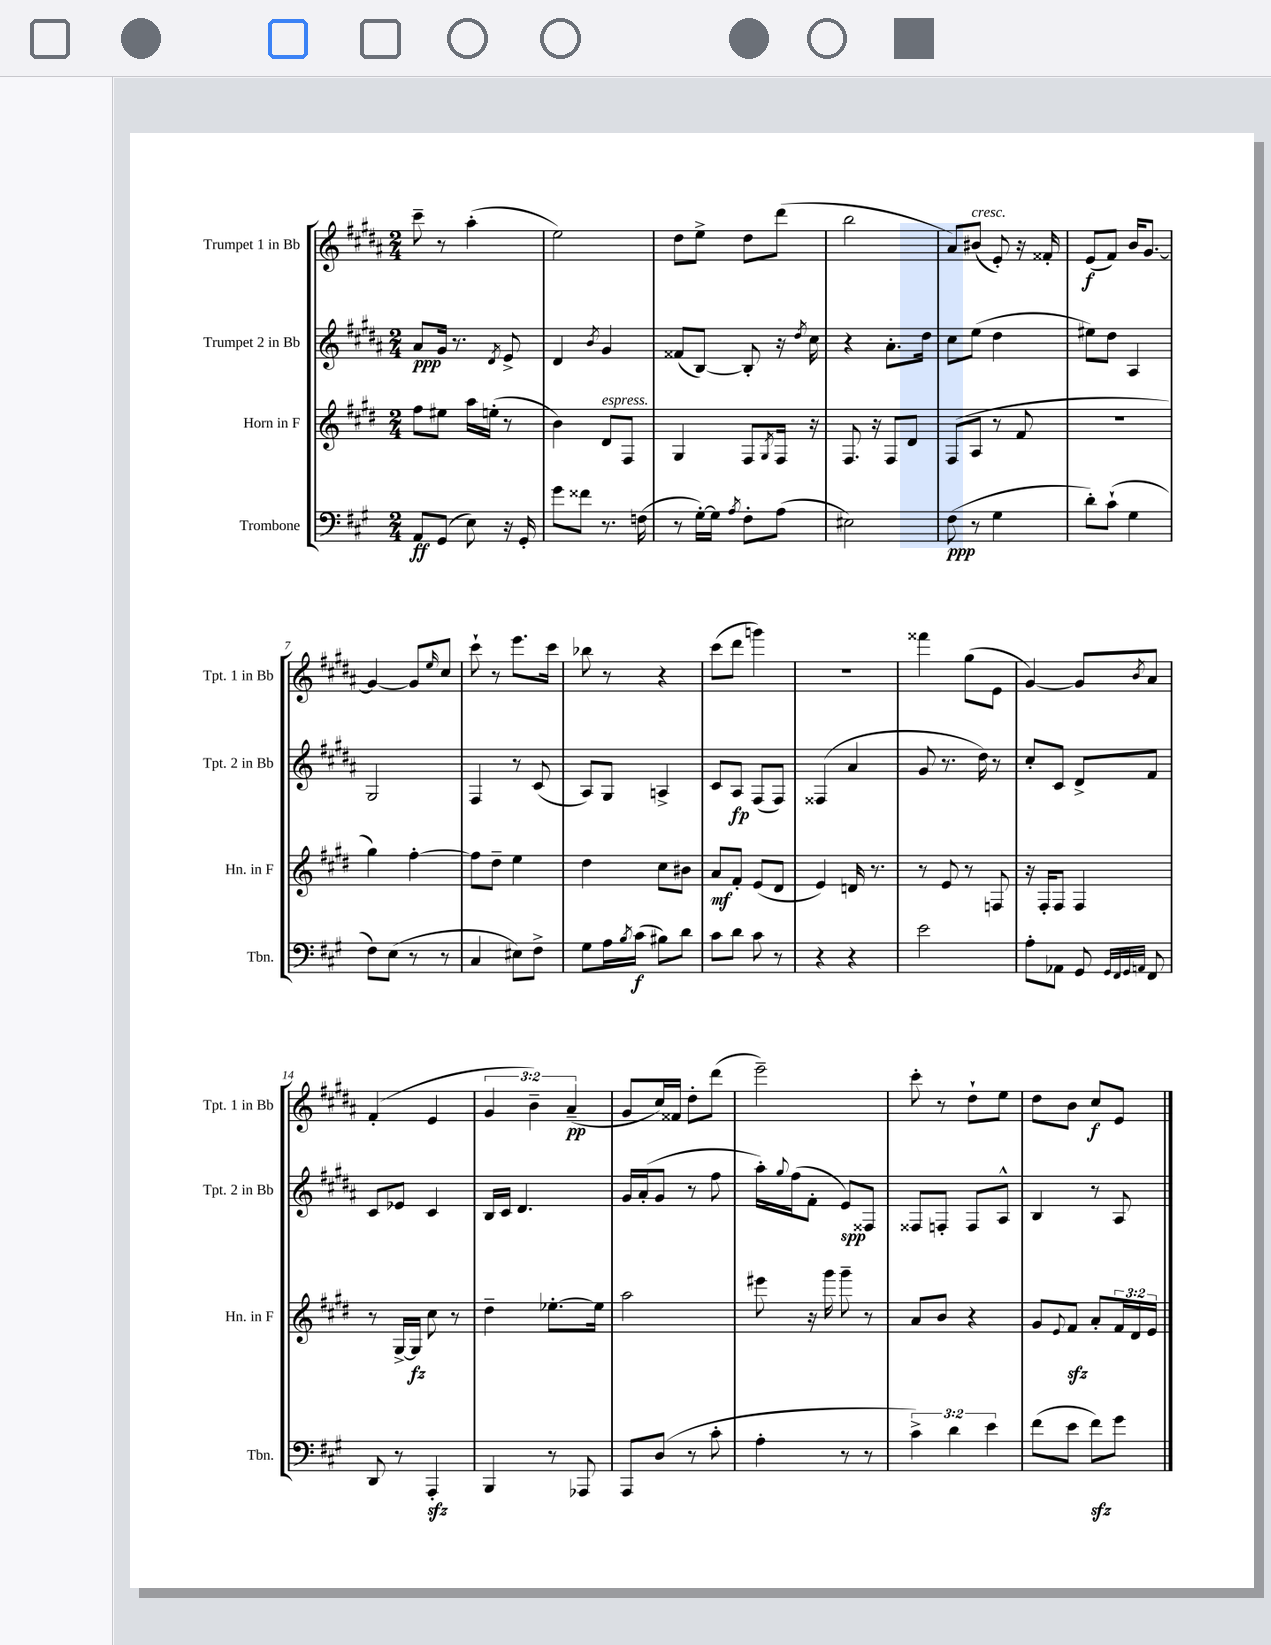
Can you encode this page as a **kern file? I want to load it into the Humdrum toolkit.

**kern	**kern	**kern	**kern
*staff4	*staff3	*staff2	*staff1
*clefF4	*clefG2	*clefG2	*clefG2
*k[f#c#g#]	*k[f#c#g#d#]	*k[f#c#g#d#a#]	*k[f#c#g#d#a#]
*M2/4	*M2/4	*M2/4	*M2/4
8AA	8ff#	8a#	8ccc#~
(8GG#	8ee#	16g#	8r
.	.	8.r	.
8E)	16aa	.	(4aa#'
.	(16ee'	.	.
.	.	8qd#	.
16r	8r	8e^	.
16GG#'	.	.	.
=	=	=	=
8g#	4b)	4d#	2ee)
8f##	.	.	.
.	.	8qb	.
8.r	8d#	4g#	.
.	8F#	.	.
(16F	.	.	.
=	=	=	=
8r	4G#	(8f##	8dd#
[16G#')	.	[8B)	8ee^
16G#]	.	.	.
8qA	.	.	.
8F#'	8F#	8B']	8dd#
.	8qG#	.	.
(8A	16F#	16r	(8ddd#
.	.	8qdd#	.
.	16r	16cc#	.
=	=	=	=
2E#)	8.F#	4r	2bb
.	16r	.	.
.	8F#	8.a#'	.
.	8d#	.	.
.	.	16dd#	.
=	=	=	=
(8F#	(8F#	8cc#	8a#)
8r	8A	(8ee	(8b#
4G#	8r	4dd#	8e')
.	8f#	.	16r
.	.	.	16f##'
=	=	=	=
8d')	2r	8ee#)	(8e
(8c#`	.	8dd#	8f#)
4G#	.	4A#	16b
.	.	.	[8.g#
=	=	=	=
8F#)	4gg#)	2G#	4g#_
(8E	.	.	.
8r	[4ff#'	.	8g#]
.	.	.	16qqee
8r	.	.	8cc#
=	=	=	=
4C#	8ff#]	4F#	8ccc#`
.	8dd#~	.	8r
8E#)	4ee	8r	8.eee
8F#^	.	(8c#	.
.	.	.	16ccc#
=	=	=	=
8G#	4dd#	8A#)	8bb-
16A	.	8G#	8r
8qB	.	.	.
(16c#	.	.	.
8B#)	8cc#	4A^	4r
8d	8b#	.	.
=	=	=	=
8c#	8a	8c#	(8ccc#
8d	8f#'	8A#	8ddd#
8c#	(8e	(8F#	4ggg)
8r	8d#	8F#)	.
=	=	=	=
4r	4e)	(4F##	2r
4r	16d	4a#	.
.	8.r	.	.
=	=	=	=
2e	8r	8g#	4fff##
.	8e	8.r	.
.	8r	.	(8gg#
.	.	16dd#)	.
.	8F	8r	8e
=	=	=	=
8A'	16r	8cc#'	[4g#)
.	16F#'	.	.
8AA-	8F#	8c#	.
8GG#	4F#	8d#^	8g#]
32qqGG#	.	.	.
32qqFF#	.	.	.
32qqGG#	.	.	.
32qqAA	.	.	8qb
8FF#	.	8f#	8a#
=	=	=	=
8DD	8r	8c#	(4f#'
8r	[16G#^	8e-	.
.	16G#]	.	.
4AAA'	8cc#	4c#	4e
.	8r	.	.
=	=	=	=
4BBB	4dd#~	16B	6g#
.	.	16c#	.
.	.	4.d#	.
.	.	.	6b~)
8r	[8.ee-'	.	.
.	.	.	(6a#~
8AAA-	.	.	.
.	16ee-]	.	.
=	=	=	=
8AAA	2aa	16g#	8g#
.	.	(16a#'	.
(8D	.	8g#	16cc#)
.	.	.	16f##
8r	.	8r	8dd#'
8c#'	.	8ff#	(8ddd#
=	=	=	=
4A'	8eee#	16aa#')	2eee~)
.	.	8qqgg#	.
.	.	(16ff#	.
.	16r	8f#'	.
.	16ggg#	.	.
8r	8ggg#~	8e)	.
8r	8r	8F##	.
=	=	=	=
6c#^)	8a	8F##	8ccc#'
.	8b	8F'	8r
6d	.	.	.
.	4r	8F	8dd#`
6e	.	.	.
.	.	8A#^^	8ee
=	=	=	=
(8f#	8g#	4B	8dd#
.	8qqe	.	.
8e	8f#	.	8b
8f#)	8a'	8r	8cc#
8g#	24f#	8A#	8e
.	24d#	.	.
.	24e	.	.
==	==	==	==
*-	*-	*-	*-
